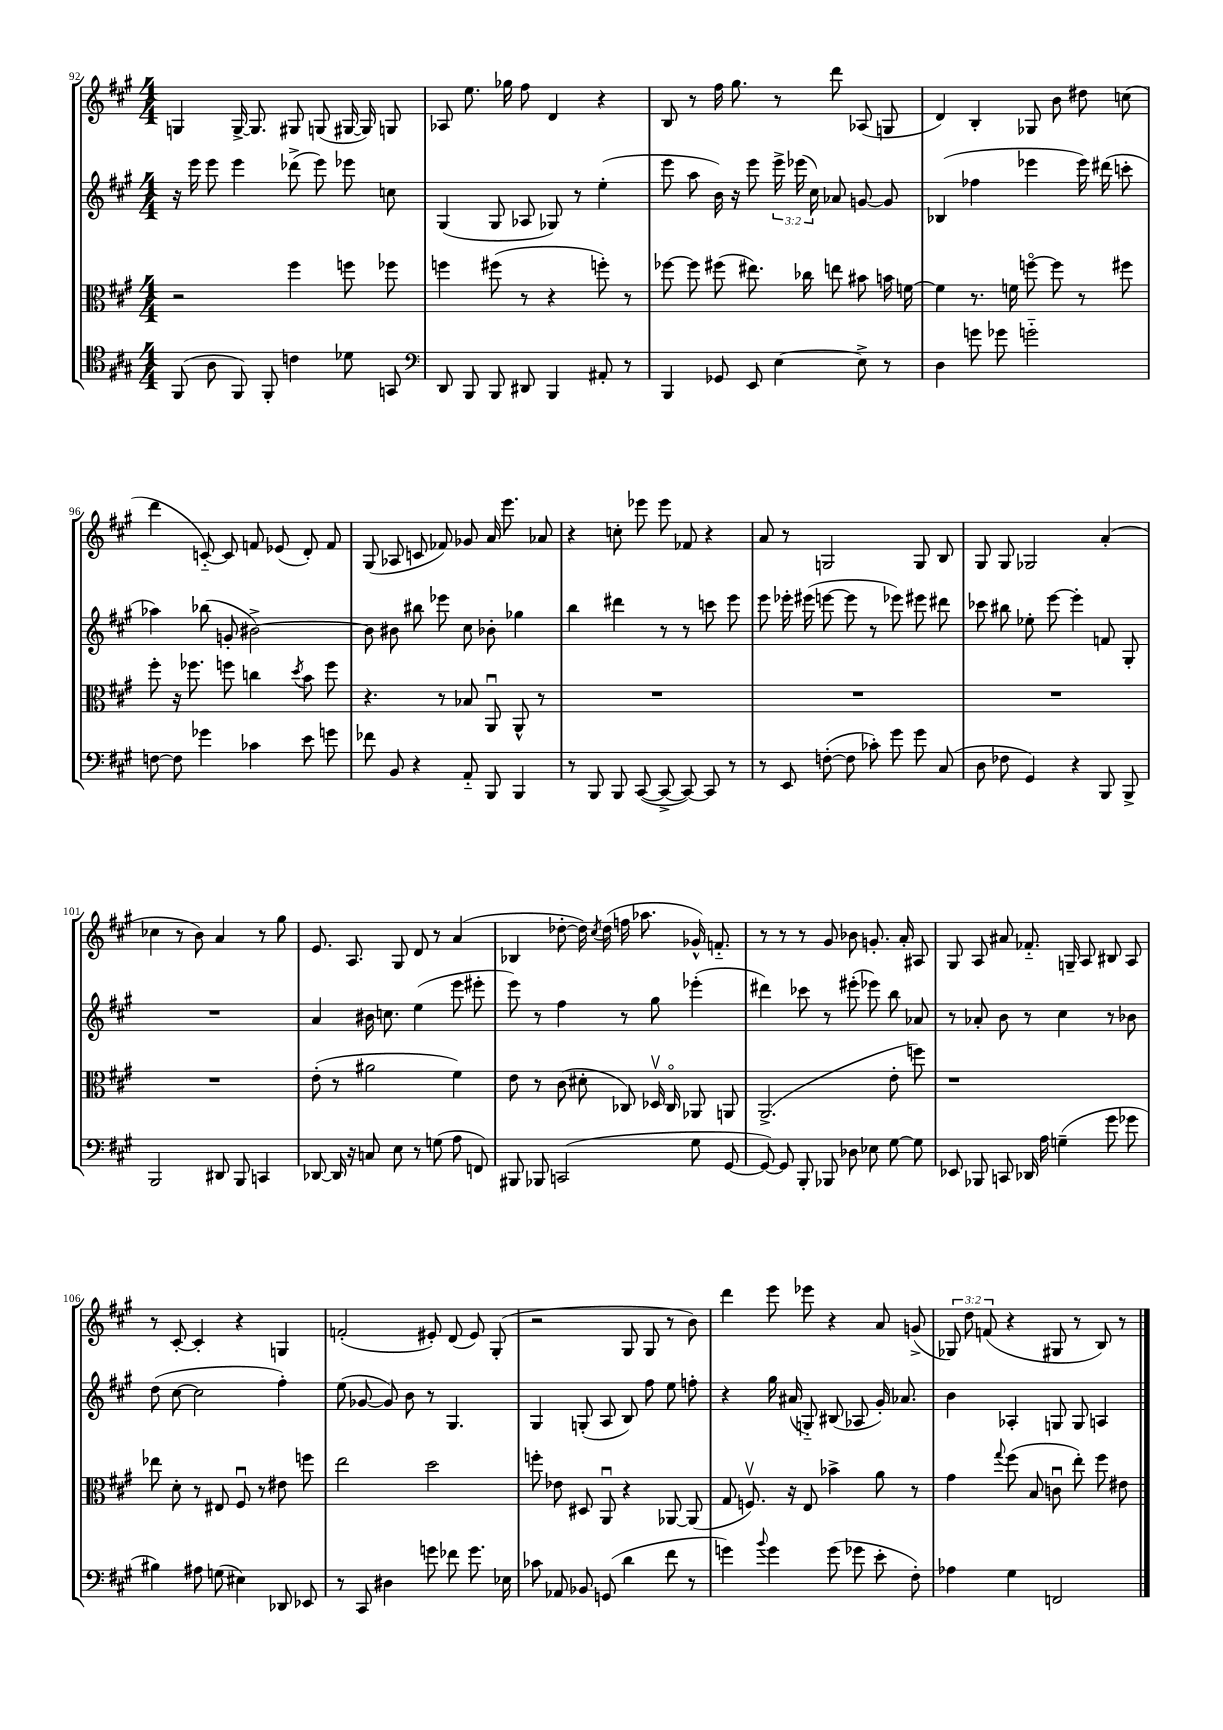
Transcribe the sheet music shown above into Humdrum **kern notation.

**kern	**kern	**kern	**kern
*part4	*part3	*part2	*part1
*staff4	*staff3	*staff2	*staff1
*clefC4	*clefC3	*clefG2	*clefG2
*k[f#c#g#]	*k[f#c#g#]	*k[f#c#g#]	*k[f#c#g#]
*M4/4	*M4/4	*M4/4	*M4/4
=92	=92	=92	=92
(8FF#/	2r	16r	4Gn/
.	.	16eee\	.
8A\	.	8eee\	.
8FF#/)	.	4eee\	[16G^/
.	.	.	8.G/]
8FF#'/	.	.	.
4cn\	4ff#\	(8ddd-X^\	8G#X/
.	.	8eee\)	(8Gn/
8d-X\	8ffn\	8eee-X\	[16G#X/
.	.	.	16G#/])
8GGn/	8ff-X\	8ccn\	8Gn/
=93	=93	=93	=93
*clefF4	*	*	*
8DD/	4ffn\	(4G#/	8A-X/
8BBB/	.	.	8.ee\
8BBB/	(8ff#X\	8G#/	.
.	.	.	16gg-X\
8DD#X/	8r	8A-X/	8ff#\
4BBB/	4r	8G-X/)	4d/
.	.	8r	.
8AA#X'/	8ffn'\)	(4ee'\	4r
8r	8r	.	.
=94	=94	=94	=94
4BBB/	[8ff-X\	8eee\	8B/
.	8ff-\]	8aa\	8r
8GG-X/	(8ff#X\	16b\)	16ff#\
.	.	16r	8.gg#\
8EE/	8.ee#X\)	8eee\	.
[4E\	.	24eee^\	8r
.	.	(24eee-X\	.
.	16cc-X\	.	.
.	.	24cc#\)	.
.	8een\	8a-X/	8ddd\
8E^\]	8b#X\	[8gn/	(8A-X/
8r	16bn\	8g/]	8Gn/
.	[16fn\	.	.
=95	=95	=95	=95
4D\	4f\]	(4B-X/	4d/)
8gn\	8.r	4ff-X\	4B'/
8g-X\	.	.	.
.	16fn\	.	.
2gn\	[8ffn\	4eee-X\	8G-X/
.	8ff\]	.	8b\
.	8r	16eee-\)	8dd#X\
.	.	(16ddd#X\	.
.	8ff#X\	8cccn'\	(8ccn\
!!LO:LB:g=z
=96	=96	=96	=96
[8Fn\	8ff#'\	4aa-X\)	4ddd\
8F\]	16r	.	.
.	8.ff-X\	.	.
4g-X\	.	(8bb-X\	[8cn/)
.	8ffn\	8gn'/	8c/]
4c-X\	4ccn\	[2b#X^\)	8fn/
.	.	.	(8e-X/
.	8qdd/	.	.
8e\	8b\	.	8d'/)
8gn\	8ff\	.	8f/
=97	=97	=97	=97
8f-X\	4.r	8b#\]	(8G#/
8BB/	.	8b#X\	8A-X/
4r	.	8bb#X\	8cn/
.	8r	8eee-X\	8f-X/)
8AA/	8B-X/	8cc#\	8g-X/
8BBB/	8AAu/	8b-X'\	16a/
.	.	.	8.eee\
4BBB/	8AA^^/	4gg-X\	.
.	8r	.	8a-X/
=98	=98	=98	=98
8r	1r	4bb\	4r
8BBB/	.	.	.
8BBB/	.	4ddd#X\	8ccn'\
([8CC#/	.	.	8eee-X\
8CC#^/_	.	8r	8eee-\
8CC#/_)	.	8r	8f-X/
8CC#/]	.	8cccn\	4r
8r	.	8eee\	.
=99	=99	=99	=99
8r	1r	8eee\	8a/
8EE/	.	16eee-X'\	8r
.	.	(16eee#X\	.
([8Fn'\	.	[8eeen\	2Gn/
8F\]	.	8eee\]	.
8c-X'\)	.	8r	.
8g#\	.	8eee-X\)	.
8g#\	.	8eee#X\	8G/
(8C#/	.	8ddd#X\	8B/
=100	=100	=100	=100
8D\	1r	8ccc-X\	8G#/
8F-X\	.	8bb#X\	8G#/
4GG#/)	.	8ee-X'\	2G-X/
.	.	[8eee\	.
4r	.	4eee'\]	.
8BBB/	.	8fn/	(4a'/
8BBB^/	.	8G#'/	.
!!LO:LB:g=z
=101	=101	=101	=101
2BBB/	1r	1r	4cc-X\
.	.	.	8r
.	.	.	8b\)
8DD#X/	.	.	4a/
8BBB/	.	.	.
4CCn/	.	.	8r
.	.	.	8gg#\
=102	=102	=102	=102
[8DD-X/	(8e'\	4a/	8.e/
16DD-/]	8r	.	.
16r	.	.	8.A/
8Cn/	2a#X\	16b#X\	.
.	.	8.ccn\	.
8E\	.	.	8G#/
8r	.	(4ee\	8d/
(8Gn\	.	.	8r
8A\	4f#\)	8eee\	(4a/
8FFn/)	.	8eee#X'\	.
=103	=103	=103	=103
8BBB#X/	8e\	8eee\)	4B-X/
8BBB-X/	8r	8r	.
(2CCn/	(8c#\	4ff#\	[8dd-X'\
.	8d#X'\	.	16dd-\])
.	.	.	8qcc#/
.	.	.	(16dd-\
.	8C-X/)	8r	16ffn\
.	.	.	8.aa-X\
.	16D-Xv/	8gg#\	.
.	16C-/	.	.
8G#\	8AA-X/	(4eee-X'\	16g-X^^/)
.	.	.	8.fn/
[8GG#/	8AAn/	.	.
=104	=104	=104	=104
8GG#/_)	(2.AA^/	4ddd#X\)	8r
8GG#/]	.	.	8r
8BBB'/	.	8ccc-X\	8r
8BBB-X/	.	8r	8g#/
8D-X\	.	(8eee#X'\	8b-X\
8E-X\	.	8eee-X\)	8.gn'/
[8G#\	8e'\	8bb\	.
.	.	.	16a'/
8G#\]	8ffn\)	8a-X/	8A#X/
=105	=105	=105	=105
8EE-X/	1r	8r	8G#/
8BBB-X/	.	8a-X'/	8A/
8CCn/	.	8b\	8a#X/
16DD-X/	.	8r	8.f-X/
16A\	.	.	.
(4Gn~\	.	4cc#\	.
.	.	.	16Gn~/
.	.	.	8A/
8g#\	.	8r	8B#X/
8g-X\	.	8b-X\	8A/
!!LO:LB:g=z
=106	=106	=106	=106
4B#X\)	8ee-X\	(8dd\	8r
.	8d'\	[8cc#\	[8c#'/
8A#X\	8r	2cc#\]	4c#'/]
(8Gn\	8E#X/	.	.
4E#X\)	8F#u/	.	4r
.	8r	.	.
8DD-X/	8e#X\	4ff#'\)	4Gn/
8EE-X/	8ffn\	.	.
=107	=107	=107	=107
8r	2ee\	(8ee\	(2fn'/
8CC#/	.	[8g-X/	.
4D#X\	.	8g-/])	.
.	.	8b\	.
8gn\	2dd\	8r	8e#X'/)
8f-X\	.	4.G#/	(8d/
8.g\	.	.	8e#/)
.	.	.	(8G#'/
16E-X\	.	.	.
=108	=108	=108	=108
8c-X\	8ffn'\	4G#/	2r
8AA-X/	8e-X\	.	.
8BB-X/	8D#X/	(8Gn'/	.
(8GGn/	8AAu/	8A/	.
4d\	4r	8B/)	8G#/
.	.	8ff#\	8G#/
8f#\	[8AA-X/	8ee\	8r
8r	(8AA-/]	8ffn'\	8b\)
=109	=109	=109	=109
4gn\)	8G#/	4r	4ddd\
.	8.Fnv/)	.	.
8qqb/	.	.	.
4g\	.	16gg#\	8eee\
.	16r	(16a#X/	.
.	8E/	8Gn/)	8eee-X\
(8g\	4b-X^\	(8B#X/	4r
8g-X\	.	8A-X/	.
8e'\	8a\	16g#'/)	8a/
.	.	8.a-X/	.
8F#'\)	8r	.	(8gn^/
=110	=110	=110	=110
4A-X\	4g#\	4b\	12G-X/)
.	.	.	12dd\
.	.	.	(12fn/
.	8qqgg#/	.	.
4G#\	(8ff#\	4A-X'/	4r
.	8B/	.	.
2FFn/	8cnu\	8Gn/	8G#X/
.	8ee'\)	8G/	8r
.	8ff#\	4An/	8B/)
.	8e#X\	.	8r
==	==	==	==
*-	*-	*-	*-
